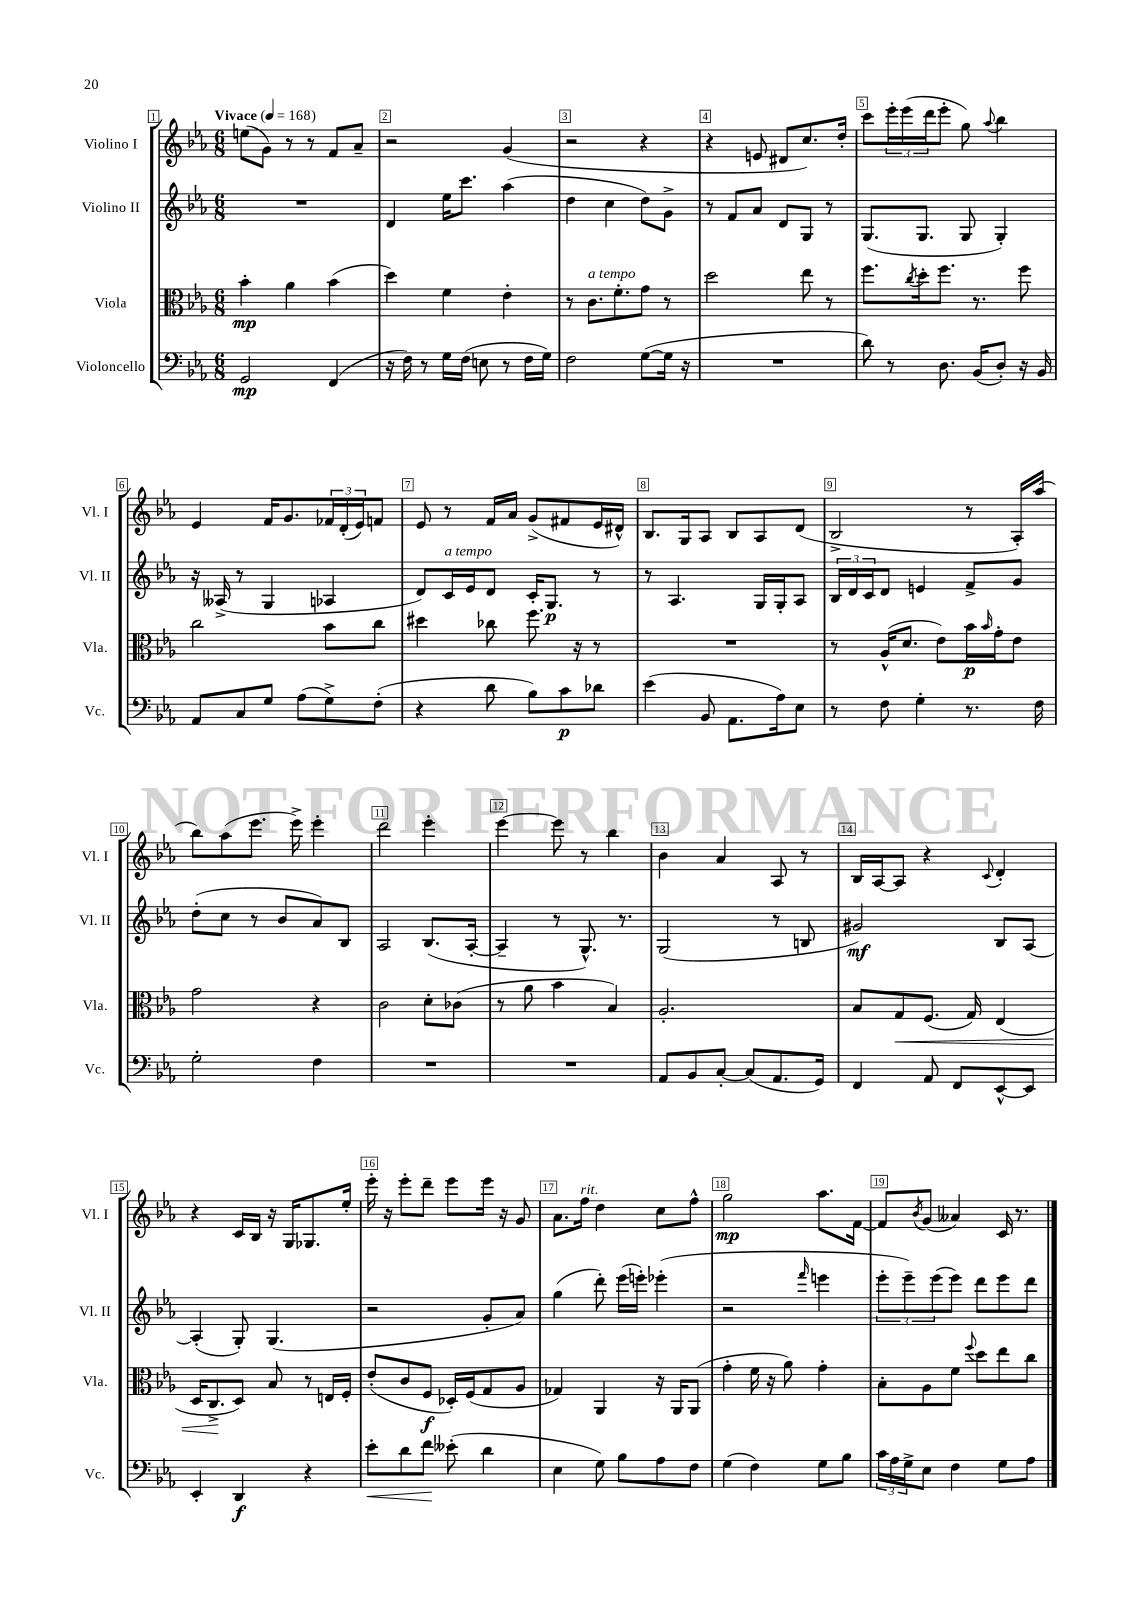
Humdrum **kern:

**kern	**kern	**kern	**kern
*staff4	*staff3	*staff2	*staff1
*clefF4	*clefC3	*clefG2	*clefG2
*k[b-e-a-]	*k[b-e-a-]	*k[b-e-a-]	*k[b-e-a-]
*M6/8	*M6/8	*M6/8	*M6/8
*MM168	*MM168	*MM168	*MM168
2GG	4b-'	2.r	(8ee
.	.	.	8g)
.	4a-	.	8r
.	.	.	8r
(4FF	(4b-	.	8f
.	.	.	8a-~
=	=	=	=
16r	4dd)	4d	2r
16F)	.	.	.
8r	.	.	.
16G	4f	16ee-	.
(16F	.	8.ccc	.
8E	.	.	.
8r	4e-'	(4aa-	(4g
16F	.	.	.
16G)	.	.	.
=	=	=	=
2F	8r	4dd	2r
.	8.c	.	.
.	.	4cc	.
.	8.f'	.	.
([8G	8g	8dd)	4r
16G]	8r	8g^	.
16r	.	.	.
=	=	=	=
2.r	2dd	8r	4r
.	.	8f	.
.	.	8a-	8e
.	.	8d	8d#
.	8ee-	8G	8.cc)
.	8r	8r	.
.	.	.	16dd'
=	=	=	=
8d)	8.ff	(8.G	8ccc
8r	.	.	24eee-'
.	.	.	(24eee-
.	8qcc	.	.
.	16dd'	8.G	.
.	.	.	24ddd
8.D	8.ff	.	8eee-'
.	.	8G	8gg)
(16BB-	8.r	.	.
.	.	.	8qqaa-
8D')	.	4G')	4bb-
16r	8ff	.	.
16BB-	.	.	.
=	=	=	=
8AA-	2cc	16r	4e-
.	.	(16A--^	.
8C	.	8r	.
8G	.	4G	16f
.	.	.	8.g
(8A-	.	.	.
8G^)	8b-	4A-	24f-
.	.	.	(24d'
.	.	.	24e-)
(8F'	8cc	.	8f
=	=	=	=
4r	4dd#	8d)	8e-
.	.	16c	8r
.	.	16e-	.
8d	8cc-	8d	16f
.	.	.	16a-
8B-)	8.ff	16c'	(8g^
.	.	8.G	.
8c	.	.	8f#
.	16r	.	.
8d-	8r	8r	16e-
.	.	.	16d#^^)
=	=	=	=
(4e-	2.r	8r	8.B-
.	.	4.A-	.
.	.	.	16G
8BB-	.	.	8A-
8.AA-	.	.	8B-
.	.	16G	8A-
16A-)	.	16G'	.
8E-	.	8A-	(8d
=	=	=	=
8r	8r	24B-	2B-^
.	.	24d	.
.	.	24c	.
8F	(16A-^^	8d	.
.	8.d	.	.
4G'	.	4e	.
.	8e-)	.	.
8.r	16b-	8f^	8r
.	16qqb-	.	.
.	16g'	.	.
.	8e-	8g	16A-')
16F	.	.	(16aa-
=	=	=	=
2G'	2g	(8dd'	8bb-)
.	.	8cc	(8aa-
.	.	8r	8.eee-
.	.	8b-	.
.	.	.	16eee-^)
4F	4r	8a-)	4eee-'
.	.	8B-	.
=	=	=	=
2.r	2c	2A-	2ddd
.	8d'	(8.B-	4eee-'
.	(8c-	.	.
.	.	[16A-'	.
=	=	=	=
2.r	8r	4A-~]	[4eee-
.	8a-	.	.
.	4b-	8r	8eee-]
.	.	8.G^^)	8r
.	4B-)	.	4bb-
.	.	8.r	.
=	=	=	=
8AA-	2.A-'	(2G	4b-
8BB-	.	.	.
[8C'	.	.	4a-
(8C]	.	.	.
8.AA-	.	8r	8A-
.	.	8B	8r
16GG)	.	.	.
=	=	=	=
4FF	8B-	2g#)	16B-
.	.	.	[16A-
.	8G	.	8A-]
8AA-	(8.F	.	4r
8FF	.	.	.
.	16G)	.	.
.	.	.	8qqc
[8EE-^^	(4E-	8B-	4d'
8EE-]	.	[8A-	.
=	=	=	=
4EE-'	16D	(4A-']	4r
.	8.C^	.	.
4DD	8D)	8G')	16c
.	.	.	16B-
.	8B-	(4.G	16r
.	.	.	16G
4r	8r	.	8.G-
.	16E	.	.
.	16F'	.	16ee-'
=	=	=	=
8e-'	(8e-'	2r	16eee-'
.	.	.	16r
8d	8c	.	8eee-'
8f	8F	.	8ddd~
(8e--'	16D-')	.	8eee-
.	(16F	.	.
4d	8G	8g'	16eee-
.	.	.	16r
.	8A-	8a-)	8g
=	=	=	=
4E-	4G-)	(4gg	8.a-
.	.	.	16ff
8G)	4AA-	8ddd')	4dd
8B-	.	(16eee-	.
.	.	16eee')	.
8A-	16r	(4eee-'	8cc
.	16AA-	.	.
8F	(8AA-	.	8ff^^
=	=	=	=
(4G	4g'	2r	2gg
4F)	16f	.	.
.	16r	.	.
.	8a-)	.	.
.	.	16qqfff	.
8G	4g'	4eee	8.aa-
8B-	.	.	.
.	.	.	[16f
=	=	=	=
24c	8B-'	12eee-'	8f]
24A-	.	.	.
24G^	.	12eee-~)	.
.	.	.	8qb-
8E-	8A-	.	(8g
.	.	(12eee-	.
4F	8f	8eee-)	4a--)
.	8qqff	.	.
.	8dd	8ddd	.
8G	8ee-	8eee-	16c
.	.	.	8.r
8A-	8cc	8ddd	.
==	==	==	==
*-	*-	*-	*-
